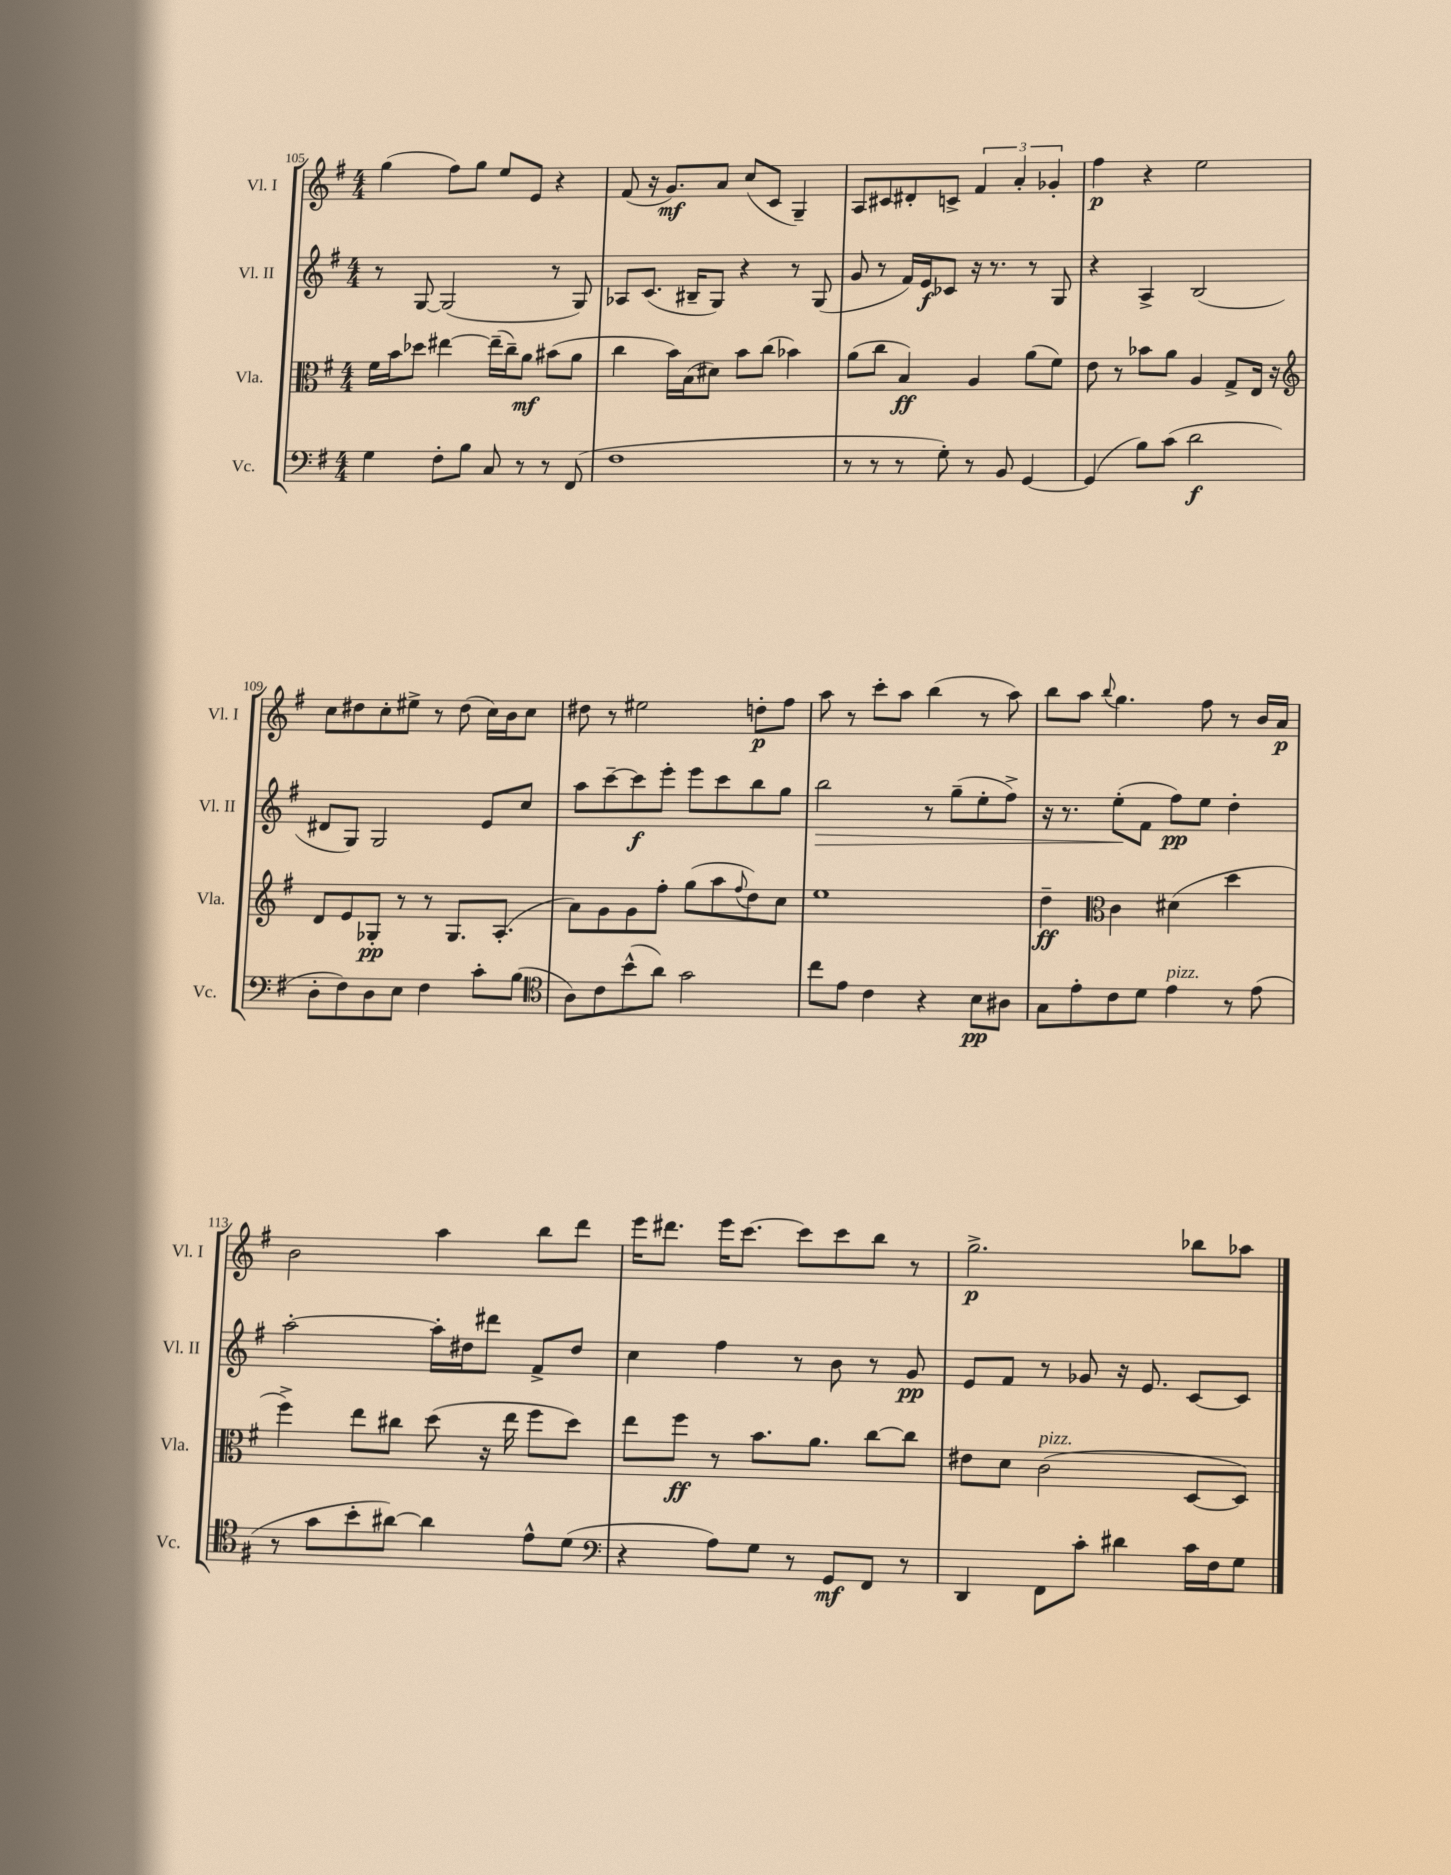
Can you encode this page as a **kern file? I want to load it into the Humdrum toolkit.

**kern	**kern	**kern	**kern
*staff4	*staff3	*staff2	*staff1
*clefF4	*clefC3	*clefG2	*clefG2
*k[f#]	*k[f#]	*k[f#]	*k[f#]
*M4/4	*M4/4	*M4/4	*M4/4
4G	16f#	8r	(4gg
.	16b	.	.
.	8dd-	[8G	.
8F#'	[4ee#	(2G]	8ff#)
8B	.	.	8gg
8C	(16ee#~]	.	8ee
.	16cc~)	.	.
8r	8a	.	8e
8r	(8b#	8r	4r
(8FF#	8a	8G)	.
=	=	=	=
1F#	4cc	8A-	(8f#
.	.	(8.c	16r
.	.	.	8.g)
.	16b)	.	.
.	(16B	16B#~	.
.	8d#)	8G)	8a
.	8b	4r	(8cc
.	(8cc	.	8c
.	4b-)	8r	4G~)
.	.	(8G	.
=	=	=	=
8r	(8a	8g	8A
8r	8cc	8r	8c#
8r	4B)	16f#)	8d#'
.	.	16e	.
8G')	.	8c-	8c^
8r	4A	16r	6f#
.	.	8.r	.
8BB	.	.	.
.	.	.	6a'
[4GG	(8a	8r	.
.	.	.	6g-'
.	8f#)	8G	.
=	=	=	=
(4GG]	8e	4r	4ff#
.	8r	.	.
8B)	8b-	4A^	4r
(8c	8a	.	.
2d	4A	(2B	2ee
.	8G^	.	.
.	16E	.	.
.	16r	.	.
=	=	=	=
*	*clefG2	*	*
8D'	8d	8d#	8cc
8F#)	8e	8G)	8dd#
8D	8G-'	2G	8cc'
8E	8r	.	8ee#^
4F#	8r	.	8r
.	8.G-	.	(8dd#
8c'	.	8e	16cc)
.	(8.A'	.	16b
(8B	.	8cc	8cc
=	=	=	=
*clefC4	*	*	*
8A)	8a)	8aa	8dd#
8c	8g	[8ccc~	8r
(8b^^	8g	8ccc]	2ee#
8a)	8ff#'	8eee'	.
2g	(8gg	8eee	.
.	8aa	8ccc	.
.	8qqff#	.	.
.	8dd)	8bb	8dd'
.	8cc	8gg	8ff#
=	=	=	=
8cc	1ee	2bb	8aa
8e	.	.	8r
4c	.	.	8ccc'
.	.	.	8aa
4r	.	8r	(4bb
.	.	(8gg~	.
8B	.	8ee'	8r
8A#	.	8ff#^)	8aa)
=	=	=	=
8G	4dd~	16r	8bb
.	.	8.r	.
8e'	.	.	8aa
*	*clefC3	*	*
.	.	.	8qqbb
8c	4c	(8ee'	4.gg
8d	.	8f#	.
4e	(4d#	8ff#)	.
.	.	8ee	8ff#
8r	4dd	4dd'	8r
(8e	.	.	16b
.	.	.	16a
=	=	=	=
8r	4ff#^)	[2aa'	2b
8g	.	.	.
8b'	8ee	.	.
[8a#)	8cc#	.	.
4a#]	(8dd	16aa']	4aa
.	.	16dd#	.
.	16r	8ddd#	.
.	16ee	.	.
8e^^	8ff#	8f#^	8bb
(8d	8dd)	8dd#	8ddd
=	=	=	=
*clefF4	*	*	*
4r	8ee	4cc	16eee
.	.	.	8.ddd#
.	8ff#	.	.
8A)	8r	4ff#	16eee
.	.	.	[8.ccc
8G	8.b	.	.
8r	.	8r	8ccc]
.	8.a	.	.
8GG	.	8b	8ccc
8FF#	[8cc	8r	8bb
8r	8cc]	8g	8r
=	=	=	=
4DD	8e#	8e	2.gg^
.	8d	8f#	.
8FF#	(2c	8r	.
8c'	.	8g-	.
4d#	.	16r	.
.	.	8.e	.
16c	[8D	[8c	8bb-
16F#	.	.	.
8G	8D])	8c]	8aa-
==	==	==	==
*-	*-	*-	*-
